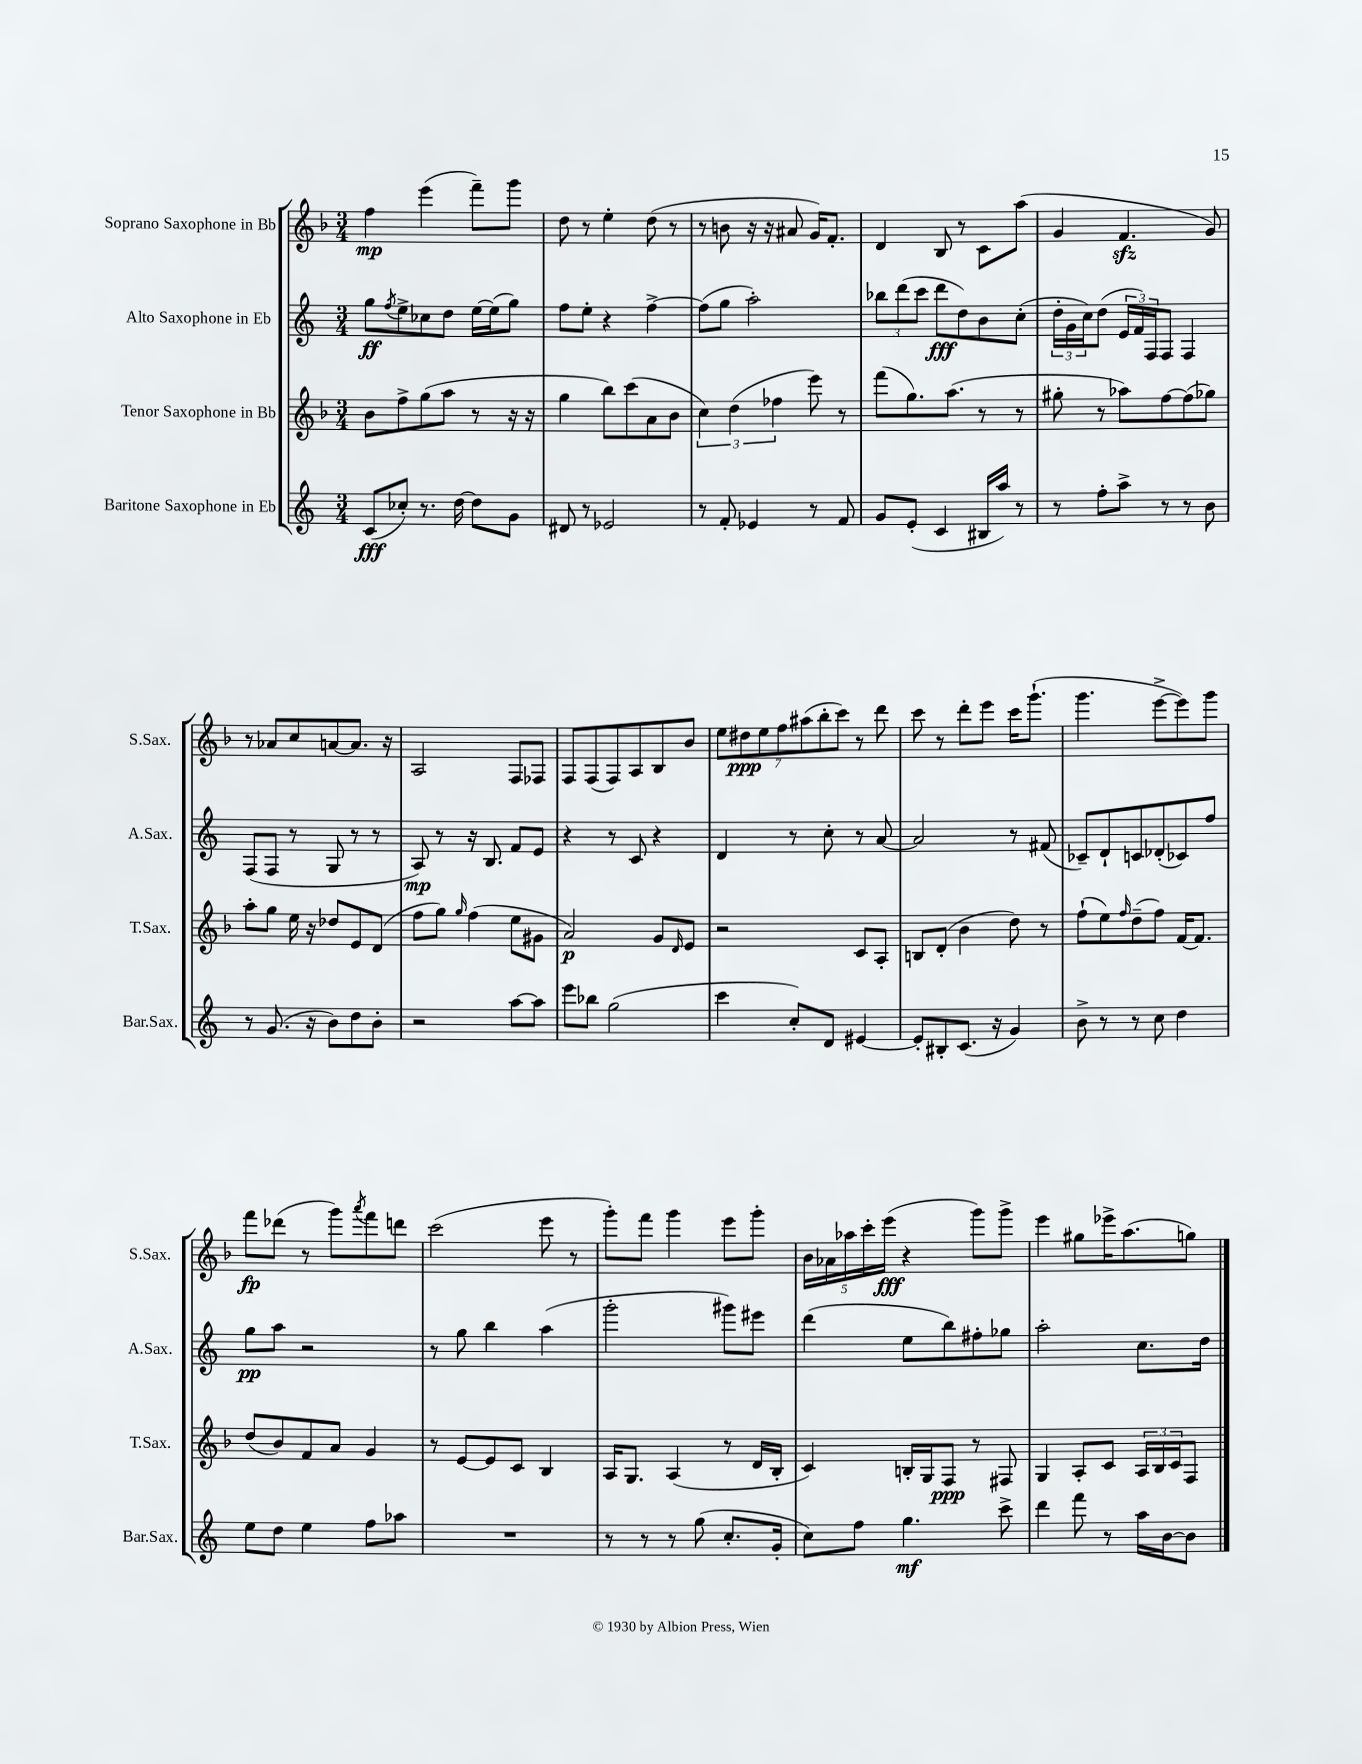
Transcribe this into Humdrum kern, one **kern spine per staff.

**kern	**dynam	**kern	**dynam	**kern	**dynam	**kern	**dynam
*part4	*part4	*part3	*part3	*part2	*part2	*part1	*part1
*staff4	*staff4	*staff3	*staff3	*staff2	*staff2	*staff1	*staff1
*I"Baritone Saxophone in Eb	*	*I"Tenor Saxophone in Bb	*	*I"Alto Saxophone in Eb	*	*I"Soprano Saxophone in Bb	*
*I'Bar.Sax.	*	*I'T.Sax.	*	*I'A.Sax.	*	*I'S.Sax.	*
*clefG2	*	*clefG2	*	*clefG2	*	*clefG2	*
*k[]	*	*k[b-]	*	*k[]	*	*k[b-]	*
*M3/4	*	*M3/4	*	*M3/4	*	*M3/4	*
=1	=1	=1	=1	=1	=1	=1	=1
(8c/L	fff	8b-\L	.	8gg\L	ff	4ff\	mp
.	.	.	.	8qff/	.	.	.
8cc-X'/J)	.	8ff^\	.	8ee^\	.	.	.
8.r	.	(8gg\	.	8cc-X\	.	(4eee\	.
.	.	8aa\J	.	8dd\J	.	.	.
[16dd\	.	.	.	.	.	.	.
8dd\L]	.	8r	.	[16ee\LL	.	8fff~\L)	.
.	.	.	.	(16ee\J]	.	.	.
8g\J	.	16r	.	8gg\J)	.	8ggg\J	.
.	.	16r	.	.	.	.	.
=2	=2	=2	=2	=2	=2	=2	=2
8d#X/	.	4gg\	.	8ff\L	.	8dd\	.
8r	.	.	.	8ee'\J	.	8r	.
2e-X/	.	8bb-\L)	.	4r	.	4ee'\	.
.	.	(8ccc\	.	.	.	.	.
.	.	8a\	.	[4ff^\	.	(8dd\	.
.	.	8b-\J	.	.	.	8r	.
=3	=3	=3	=3	=3	=3	=3	=3
8r	.	6cc\)	.	(8ff\L]	.	8r	.
8f'/	.	.	.	8gg\J	.	8bn\	.
.	.	(6dd\	.	.	.	.	.
4e-X/	.	.	.	2aa'\)	.	16r	.
.	.	.	.	.	.	16r	.
.	.	6ff-X\	.	.	.	.	.
.	.	.	.	.	.	8a#X/	.
8r	.	8eee\)	.	.	.	16g/KL)	.
.	.	.	.	.	.	8.f'/J	.
8f/	.	8r	.	.	.	.	.
=4	=4	=4	=4	=4	=4	=4	=4
8g/L	.	(8fff\L	.	12bb-X\L	.	4d/	.
.	.	.	.	(12ddd\	.	.	.
(8e'/J	.	8.gg\)	.	.	.	.	.
.	.	.	.	12ccc\J	.	.	.
4c/	.	.	.	8ddd\L	fff	8B-/	.
.	.	(8.aa\J	.	.	.	.	.
.	.	.	.	8dd\)	.	8r	.
16B#X/LL	.	8r	.	8b\	.	8c\L	.
16aa/JJ)	.	.	.	.	.	.	.
8r	.	8r	.	(8cc'\J	.	(8aa\J	.
=5	=5	=5	=5	=5	=5	=5	=5
8r	.	8gg#X'\	.	24dd'\LL	.	4g/	.
.	.	.	.	24g\	.	.	.
.	.	.	.	24cc\J)	.	.	.
8ff'\L	.	8r	.	(8dd\J	.	.	.
8aa^\J	.	8aa-X\L)	.	24e/LL	.	4.fzz/	.
.	.	.	.	24f/)	.	.	.
.	.	.	.	24F/J	.	.	.
8r	.	[8ff\	.	8F/J	.	.	.
8r	.	(8ff\]	.	4F/	.	.	.
8b\	.	8gg-X\J)	.	.	.	8g/)	.
!!LO:LB:g=z
=6	=6	=6	=6	=6	=6	=6	=6
8r	.	8aa'\L	.	(8F/L	.	8r	.
(8.g/	.	8gg\J	.	8F/J	.	8a-X/L	.
.	.	16ee\	.	8r	.	8cc/	.
16r	.	16r	.	.	.	.	.
8b\L)	.	8dd-X/L	.	8G/	.	[8an/	.
8dd\	.	8e/	.	8r	.	8.a/J]	.
8b'\J	.	(8d/J	.	8r	.	.	.
.	.	.	.	.	.	16r	.
=7	=7	=7	=7	=7	=7	=7	=7
2r	.	8ff\L	.	8A/)	mp	2A/	.
.	.	8gg\J)	.	8r	.	.	.
.	.	16qqgg/	.	.	.	.	.
.	.	(4ff\	.	16r	.	.	.
.	.	.	.	8.B/	.	.	.
[8aa\L	.	8ee\L	.	8f/L	.	8F/L	.
8aa\J]	.	8g#X\J	.	8e/J	.	8F-X/J	.
=8	=8	=8	=8	=8	=8	=8	=8
8eee\L	.	2a/)	p	4r	.	8F/L	.
8bb-X\J	.	.	.	.	.	(8F/	.
(2gg\	.	.	.	8r	.	8F/)	.
.	.	.	.	8c/	.	8A/	.
.	.	8g/L	.	4r	.	8B-/	.
.	.	16qqd/	.	.	.	.	.
.	.	8e/J	.	.	.	8b-/J	.
=9	=9	=9	=9	=9	=9	=9	=9
4ccc\	.	2r	.	4d/	.	14ee\L	.
.	.	.	.	.	.	14dd#X\	ppp
.	.	.	.	.	.	14ee\	.
.	.	.	.	.	.	14ff\	.
8cc'/L)	.	.	.	8r	.	.	.
.	.	.	.	.	.	(14aa#X\	.
.	.	.	.	.	.	14bb-'\	.
8d/J	.	.	.	8cc'\	.	.	.
.	.	.	.	.	.	14ccc\J)	.
[4e#X/	.	8c/L	.	8r	.	8r	.
.	.	8A'/J	.	[8a/	.	8ddd\	.
=10	=10	=10	=10	=10	=10	=10	=10
8e#'/L]	.	8Bn/L	.	2a/]	.	8ccc\	.
8B#X'/	.	(8d'/J	.	.	.	8r	.
(8.c/J	.	4b-\	.	.	.	8ddd'\L	.
.	.	.	.	.	.	8eee\J	.
16r	.	.	.	.	.	.	.
4g/)	.	8dd\)	.	8r	.	16ccc\KL	.
.	.	.	.	.	.	(8.ggg`\J	.
.	.	8r	.	(8f#X/	.	.	.
=11	=11	=11	=11	=11	=11	=11	=11
8b^\	.	(8ff`\L	.	8c-X~/L)	.	4.ggg\	.
8r	.	8ee\)	.	8d`/	.	.	.
.	.	16qqff/	.	.	.	.	.
8r	.	(8dd~\	.	8cn/	.	.	.
8cc\	.	8ff\J)	.	(8d-X'/	.	[8eee^\L	.
4dd\	.	[16f/KL	.	8c-X/)	.	8eee\])	.
.	.	8.f/J]	.	.	.	.	.
.	.	.	.	8ff/J	.	8ggg\J	.
!!LO:LB:g=z
=12	=12	=12	=12	=12	=12	=12	=12
8ee\L	.	(8dd/L	.	8gg\L	pp	8fff\L	fp
8dd\J	.	8b-/)	.	8aa\J	.	(8ddd-X\J	.
4ee\	.	8f/	.	2r	.	8r	.
.	.	8a/J	.	.	.	8ggg\L)	.
.	.	.	.	.	.	8qaaa/	.
8ff\L	.	4g/	.	.	.	8fff\	.
8aa-X\J	.	.	.	.	.	8dddn\J	.
=13	=13	=13	=13	=13	=13	=13	=13
2.r	.	8r	.	8r	.	(2ccc\	.
.	.	[8e/L	.	8gg\	.	.	.
.	.	8e/]	.	4bb\	.	.	.
.	.	8c/J	.	.	.	.	.
.	.	4B-/	.	(4aa\	.	8eee\	.
.	.	.	.	.	.	8r	.
=14	=14	=14	=14	=14	=14	=14	=14
8r	.	16A/KL	.	2ggg'\	.	8ggg'\L)	.
.	.	8.G/J	.	.	.	.	.
8r	.	.	.	.	.	8fff\J	.
8r	.	(4A/	.	.	.	4ggg\	.
(8gg\	.	.	.	.	.	.	.
8.cc'/L	.	8r	.	8ggg#X\L)	.	8eee\L	.
.	.	16d/LL	.	8eee#X\J	.	8ggg'\J	.
16g'/Jk	.	16B-'/JJ	.	.	.	.	.
=15	=15	=15	=15	=15	=15	=15	=15
8cc\L)	.	4c/)	.	(4ddd\	.	20b-\LL	.
.	.	.	.	.	.	20a-X\	.
.	.	.	.	.	.	20aa-X\	.
8ff\J	.	.	.	.	.	.	.
.	.	.	.	.	.	20ccc'\	.
.	.	.	.	.	.	(20eee\JJ	fff
4.gg\	mf	16Bn'/LL	.	8ee\L	.	4r	.
.	.	16G/J	.	.	.	.	.
.	.	8F/J	ppp	8bb\)	.	.	.
.	.	8r	.	8ff#X'\	.	8ggg\L)	.
8ccc^\	.	8F#X/	.	8gg-X\J	.	8ggg^\J	.
=16	=16	=16	=16	=16	=16	=16	=16
4ddd\	.	4G/	.	2aa'\	.	4eee\	.
8fff\	.	8A'/L	.	.	.	8gg#X\L	.
8r	.	8c/J	.	.	.	16eee-X^\K	.
.	.	.	.	.	.	(8.aa\	.
16aa\LL	.	24A/LL	.	8.cc\L	.	.	.
.	.	24B-/	.	.	.	.	.
[16b\J	.	.	.	.	.	.	.
.	.	24c/J	.	.	.	.	.
8b\J]	.	8F/J	.	.	.	8ggn\J)	.
.	.	.	.	16dd\Jk	.	.	.
==	==	==	==	==	==	==	==
*-	*-	*-	*-	*-	*-	*-	*-
